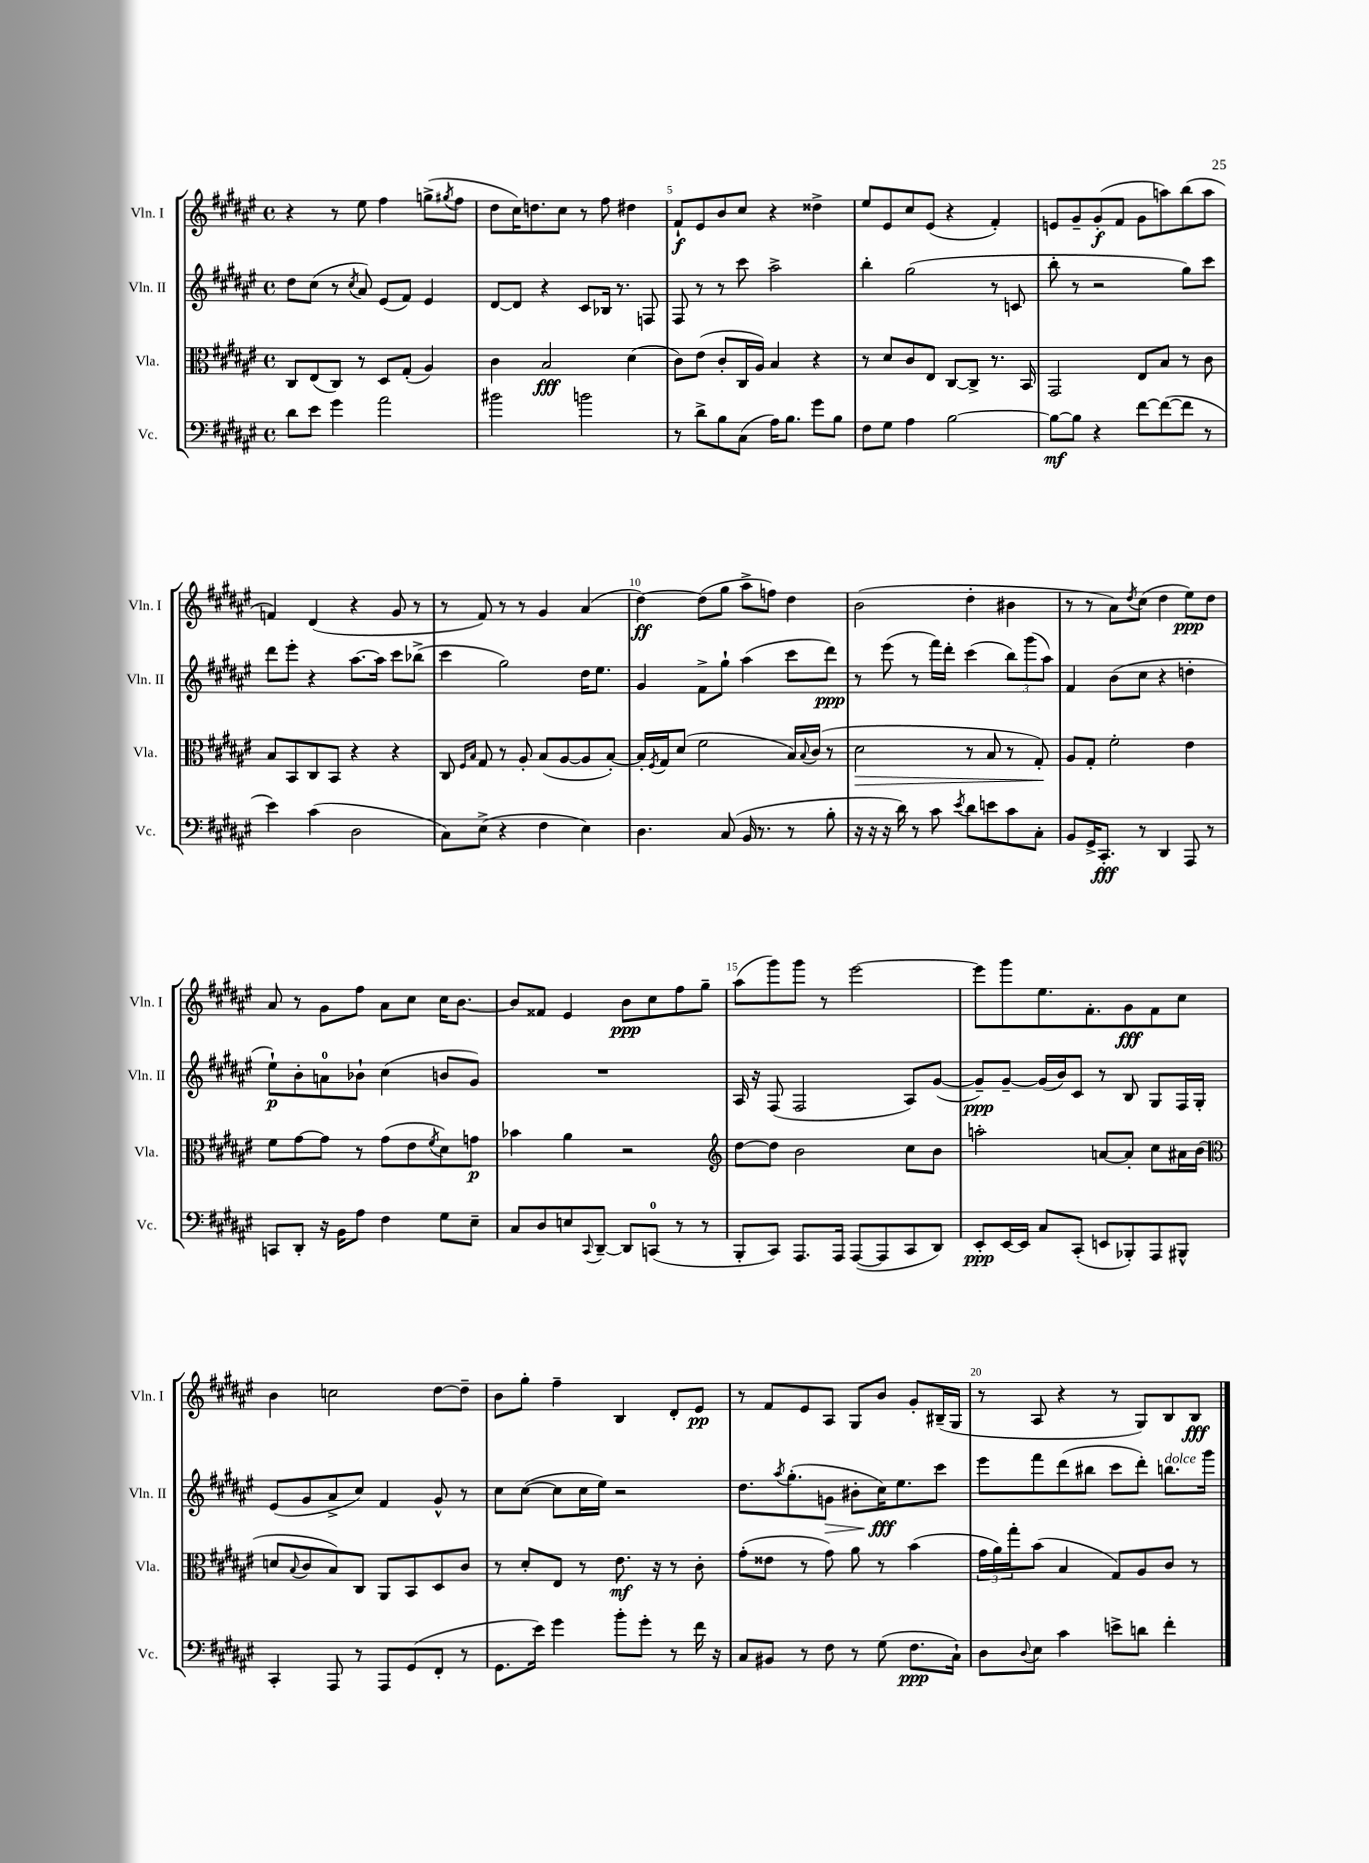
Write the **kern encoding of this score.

**kern	**dynam	**kern	**dynam	**kern	**dynam	**kern	**dynam
*part4	*part4	*part3	*part3	*part2	*part2	*part1	*part1
*staff4	*staff4	*staff3	*staff3	*staff2	*staff2	*staff1	*staff1
*I"Vc.	*	*I"Vla.	*	*I"Vln. II	*	*I"Vln. I	*
*I'Vc.	*	*I'Vla.	*	*I'Vln. II	*	*I'Vln. I	*
*clefF4	*	*clefC3	*	*clefG2	*	*clefG2	*
*k[f#c#g#d#a#e#]	*	*k[f#c#g#d#a#e#]	*	*k[f#c#g#d#a#e#]	*	*k[f#c#g#d#a#e#]	*
*M4/4	*	*M4/4	*	*M4/4	*	*M4/4	*
*met(c)	*	*met(c)	*	*met(c)	*	*met(c)	*
=3	=3	=3	=3	=3	=3	=3	=3
8d#\L	.	8C#/L	.	8dd#\L	.	4r	.
8e#\J	.	(8E#/	.	(8cc#\J	.	.	.
4g#\	.	8C#/J)	.	8r	.	8r	.
.	.	.	.	8qcc#/	.	.	.
.	.	8r	.	8a#/)	.	8ee#\	.
2a#\	.	8D#/L	.	(8e#/L	.	4ff#\	.
.	.	(8G#'/J	.	8f#/J)	.	.	.
.	.	4A#/)	.	4e#/	.	(8ggn^\L	.
.	.	.	.	.	.	8qgg#X/	.
.	.	.	.	.	.	8ff#\J	.
=4	=4	=4	=4	=4	=4	=4	=4
2b#X\	.	4c#\	.	[8d#/L	.	8dd#\L	.
.	.	.	.	8d#/J]	.	16cc#\K)	.
.	.	.	.	.	.	8.ddn\	.
.	.	2B/	fff	4r	.	.	.
.	.	.	.	.	.	8cc#\J	.
2bn\	.	.	.	8c#/L	.	8r	.
.	.	.	.	16B-X/Jk	.	8ff#\	.
.	.	.	.	8.r	.	.	.
.	.	(4d#\	.	.	.	4dd#X\	.
.	.	.	.	8Fn/	.	.	.
=5	=5	=5	=5	=5	=5	=5	=5
8r	.	8c#\L)	.	8F#/	.	8f#`/L	f
8d#^\L	.	(8e#\J	.	8r	.	8e#/	.
8B\	.	8c#'/L	.	8r	.	8b/	.
(8C#\J	.	16C#/L	.	8ccc#\	.	8cc#/J	.
.	.	16A#/JJ)	.	.	.	.	.
16A#\KL)	.	4B/	.	2aa#^\	.	4r	.
8.B\J	.	.	.	.	.	.	.
8g#\L	.	4r	.	.	.	4dd##X^\	.
8B\J	.	.	.	.	.	.	.
=6	=6	=6	=6	=6	=6	=6	=6
8F#\L	.	8r	.	4bb'\	.	8ee#/L	.
8G#\J	.	8d#/L	.	.	.	8e#/	.
4A#\	.	8c#/	.	(2gg#\	.	8cc#/	.
.	.	8E#/J	.	.	.	(8e#/J	.
[2B\	.	[8C#/L	.	.	.	4r	.
.	.	8C#^/J]	.	.	.	.	.
.	.	8.r	.	8r	.	4f#'/)	.
.	.	.	.	8cn/	.	.	.
.	.	16BB/	.	.	.	.	.
=7	=7	=7	=7	=7	=7	=7	=7
8B\L_	mf	2GG#/	.	8bb'\	.	8en/L	.
8B\J]	.	.	.	8r	.	8g#~/	.
4r	.	.	.	2r	.	(8g#'/	f
.	.	.	.	.	.	8f#/J	.
[8f#\L	.	8E#/L	.	.	.	8g#\L	.
(8f#\_	.	8B/J	.	.	.	8aan\)	.
8f#\J]	.	8r	.	8gg#\L)	.	(8bb\	.
8r	.	8c#\	.	8ccc#\J	.	8aa\J	.
!!LO:LB:g=z
=8	=8	=8	=8	=8	=8	=8	=8
4e#\)	.	8B/L	.	8ddd#\L	.	4fn/)	.
.	.	8BB/	.	8eee#'\J	.	.	.
(4c#\	.	8C#/	.	4r	.	(4d#/	.
.	.	8BB/J	.	.	.	.	.
2D#\	.	4r	.	[8.aa#\L	.	4r	.
.	.	.	.	16aa#\Jk]	.	.	.
.	.	4r	.	8ccc#\L	.	8g#/	.
.	.	.	.	(8bb-X^\J	.	8r	.
=9	=9	=9	=9	=9	=9	=9	=9
8C#\L)	.	8C#/	.	4ccc#\	.	8r	.
.	.	16qqF#/LL	.	.	.	.	.
.	.	16qqB/JJ	.	.	.	.	.
(8E#^\J	.	8G#/	.	.	.	8f#/)	.
4r	.	8r	.	2gg#\)	.	8r	.
.	.	8A#'/	.	.	.	8r	.
4F#\	.	(8B/L	.	.	.	4g#/	.
.	.	[8A#/	.	.	.	.	.
4E#\)	.	8A#/]	.	16dd#\KL	.	(4a#/	.
.	.	.	.	8.ee#\J	.	.	.
.	.	[8B'/J)	.	.	.	.	.
=10	=10	=10	=10	=10	=10	=10	=10
4.D#\	.	16B'/LL]	.	4g#/	.	[4dd#\)	ff
.	.	8qF#/	.	.	.	.	.
.	.	16G#/J	.	.	.	.	.
.	.	(8d#/J	.	.	.	.	.
.	.	2f#\	.	8f#^\L	.	(8dd#\L]	.
(8C#/	.	.	.	8gg#`\J	.	8gg#\J	.
16BB/	.	.	.	(4aa#\	.	8aa#^\L	.
8.r	.	.	.	.	.	.	.
.	.	.	.	.	.	8ffn\J)	.
8r	.	16B/LL)	.	8ccc#\L	.	4dd#\	.
.	.	8qqB/	.	.	.	.	.
.	.	(16c#/JJ	.	.	.	.	.
8B'\	.	8r	.	8ddd#\J)	ppp	.	.
=11	=11	=11	=11	=11	=11	=11	=11
!	!	!	!LO:HP:b	!	!	!	!
16r	.	2d#\	>	8r	.	(2b\	.
16r	.	.	.	.	.	.	.
16r	.	.	.	(8eee#\	.	.	.
16d#\)	.	.	.	.	.	.	.
8r	.	.	.	8r	.	.	.
8c#\	.	.	.	16fff#\LL)	.	.	.
.	.	.	.	16ddd#'\JJ	.	.	.
8qe#/	.	.	.	.	.	.	.
8d#\L	.	8r	.	(4ccc#\	.	4dd#'\	.
8en\	.	8B/	.	.	.	.	.
8c#\	.	8r	.	12bb\L)	.	4b#X\	.
.	.	.	.	(12ggg#\	.	.	.
8C#'\J	.	8G#'/)	.	.	.	.	.
.	.	.	.	12aa#\J)	.	.	.
.	.	.	]	.	.	.	.
=12	=12	=12	=12	=12	=12	=12	=12
8BB/L	.	8A#/L	.	4f#/	.	8r	.
16GG#^/K	.	8G#'/J	.	.	.	8r	.
8.CC#'/J	fff	.	.	.	.	.	.
.	.	2f#'\	.	(8b\L	.	8a#\L)	.
.	.	.	.	.	.	8qdd#/	.
8r	.	.	.	8cc#\J	.	(8cc#\J	.
4DD#/	.	.	.	4r	.	4dd#\	.
8AAA#/	.	4e#\	.	4ddn'\	.	8ee#\L)	ppp
8r	.	.	.	.	.	8dd#\J	.
!!LO:LB:g=z
=13	=13	=13	=13	=13	=13	=13	=13
8CCn/L	.	8f#\L	.	8ee#`\L)	p	8a#/	.
8DD#'/J	.	[8g#\	.	8b'\	.	8r	.
16r	.	8g#\J]	.	8an\	.	8g#\L	.
16BB\KL	.	.	.	.	.	.	.
8A#\J	.	8r	.	8b-X`\J	.	8ff#\J	.
4F#\	.	(8g#\L	.	(4cc#\	.	8a#\L	.
.	.	8e#\	.	.	.	8cc#\J	.
.	.	8qf#/	.	.	.	.	.
8G#\L	.	8d#\)	.	8bn/L	.	16cc#\KL	.
.	.	.	.	.	.	[8.b\J	.
8E#~\J	.	8gn\J	p	8g#/J)	.	.	.
=14	=14	=14	=14	=14	=14	=14	=14
8C#/L	.	4b-X\	.	1r	.	8b/L]	.
8D#/	.	.	.	.	.	8f##X/J	.
8En/	.	4a#\	.	.	.	4e#/	.
8qqCC#/	.	.	.	.	.	.	.
[8DD#~/J	.	.	.	.	.	.	.
8DD#/L]	.	2r	.	.	.	8b\L	ppp
(8CCn/J	.	.	.	.	.	8cc#\	.
8r	.	.	.	.	.	8ff#\	.
8r	.	.	.	.	.	8gg#~\J	.
=15	=15	=15	=15	=15	=15	=15	=15
*	*	*clefG2	*	*	*	*	*
8BBB'/L	.	[8dd#\L	.	16A#/	.	(8aa#\L	.
.	.	.	.	16r	.	.	.
8CC#/J)	.	8dd#\J]	.	(8F#/	.	8ggg#\)	.
8.AAA#/L	.	2b\	.	2F#/	.	8ggg#\J	.
.	.	.	.	.	.	8r	.
16AAA#/Jk	.	.	.	.	.	.	.
([8AAA#/L	.	.	.	.	.	[2eee#\	.
8AAA#/]	.	.	.	.	.	.	.
8CC#/	.	8cc#\L	.	8A#/L)	.	.	.
8DD#/J)	.	8b\J	.	([8g#/J	.	.	.
=16	=16	=16	=16	=16	=16	=16	=16
8EE#'/L	ppp	2aan'\	.	8g#~/L])	ppp	8eee#\L]	.
[16EE#/L	.	.	.	[8g#~/J	.	8ggg#\	.
16EE#/JJ]	.	.	.	.	.	.	.
8C#/L	.	.	.	(16g#/LL]	.	8.ee#\	.
.	.	.	.	16b/J)	.	.	.
(8CC#'/J	.	.	.	8c#/J	.	.	.
.	.	.	.	.	.	8.f#'\	.
8EEn/L	.	[8an/L	.	8r	.	.	.
8BBB-X'/)	.	8a'/J]	.	8B/	.	8g#\	fff
8AAA#/	.	8cc#\L	.	8G#/L	.	8f#\	.
8BBB#X^^/J	.	16a#X\L	.	16F#/L	.	8cc#\J	.
.	.	(16b\JJ	.	16G#'/JJ	.	.	.
!!LO:LB:g=z
=17	=17	=17	=17	=17	=17	=17	=17
*	*	*clefC3	*	*	*	*	*
4CC#'/	.	8dn/L	.	(8e#/L	.	4b\	.
.	.	8qqB/	.	.	.	.	.
.	.	8c#/	.	8g#/	.	.	.
8AAA#/	.	8B/)	.	8a#^/	.	2ccn\	.
8r	.	8C#/J	.	8cc#/J)	.	.	.
8AAA#/L	.	8AA#/L	.	4f#/	.	.	.
(8GG#/	.	8BB/	.	.	.	.	.
8FF#'/J	.	8D#/	.	8g#^^/	.	[8dd#\L	.
8r	.	8c#/J	.	8r	.	8dd#~\J]	.
=18	=18	=18	=18	=18	=18	=18	=18
8.GG#\L	.	8r	.	8cc#\L	.	8b\L	.
.	.	8d#'/L	.	([8cc#\J	.	8gg#'\J	.
16e#\Jk)	.	.	.	.	.	.	.
4g#\	.	8E#/J	.	8cc#\L]	.	4ff#~\	.
.	.	8r	.	16cc#\L	.	.	.
.	.	.	.	16ee#\JJ)	.	.	.
8b'\L	.	8.e#\	mf	2r	.	4B/	.
8g#'\J	.	.	.	.	.	.	.
.	.	16r	.	.	.	.	.
8r	.	8r	.	.	.	8d#'/L	.
16f#\	.	8c#'\	.	.	.	8e#/J	pp
16r	.	.	.	.	.	.	.
=19	=19	=19	=19	=19	=19	=19	=19
8C#/L	.	(8g#'\L	.	8.dd#\L	.	8r	.
8BB#X/J	.	8e##X\J	.	.	.	8f#/L	.
.	.	.	.	8qaa#/	.	.	.
.	.	.	.	(8.gg#'\	.	.	.
8r	.	8r	.	.	.	8e#/	.
!	!	!	!	!	!LO:HP:b	!	!
8F#\	.	8g#\)	.	8gn\J	>	8A#/J	.
8r	.	8a#\	.	8b#X'\L	.	8G#/L	.
(8G#\	.	8r	.	16cc#\K)	fff	8b/J	.
.	.	.	.	8.ee#\	]	.	.
8.F#\L	ppp	(4b\	.	.	.	8g#'/L	.
.	.	.	.	8ccc#\J	.	(16B#X~/L	.
16C#`\Jk)	.	.	.	.	.	16G#/JJ	.
=20	=20	=20	=20	=20	=20	=20	=20
8D#\L	.	24g#\LL	.	8eee#\L	.	8r	.
.	.	24a#\)	.	.	.	.	.
.	.	24gg#'\J	.	.	.	.	.
8qqD#/	.	.	.	.	.	.	.
8E#\J	.	(8b\J	.	8fff#\	.	8A#/	.
4c#\	.	4B/	.	(8ddd#\	.	4r	.
.	.	.	.	8bb#X\J	.	.	.
8en^\L	.	8G#/L)	.	8ccc#\L	.	8r	.
8dn\J	.	8A#/	.	8ddd#'\J)	.	8G#/L)	.
!	!	!	!	!LO:TX:a:i:t=dolce	!	!	!
4f#'\	.	8c#/J	.	8.bbn\L	.	8B/	.
.	.	8r	.	.	.	8B/J	fff
.	.	.	.	16ggg#\Jk	.	.	.
==	==	==	==	==	==	==	==
*-	*-	*-	*-	*-	*-	*-	*-
